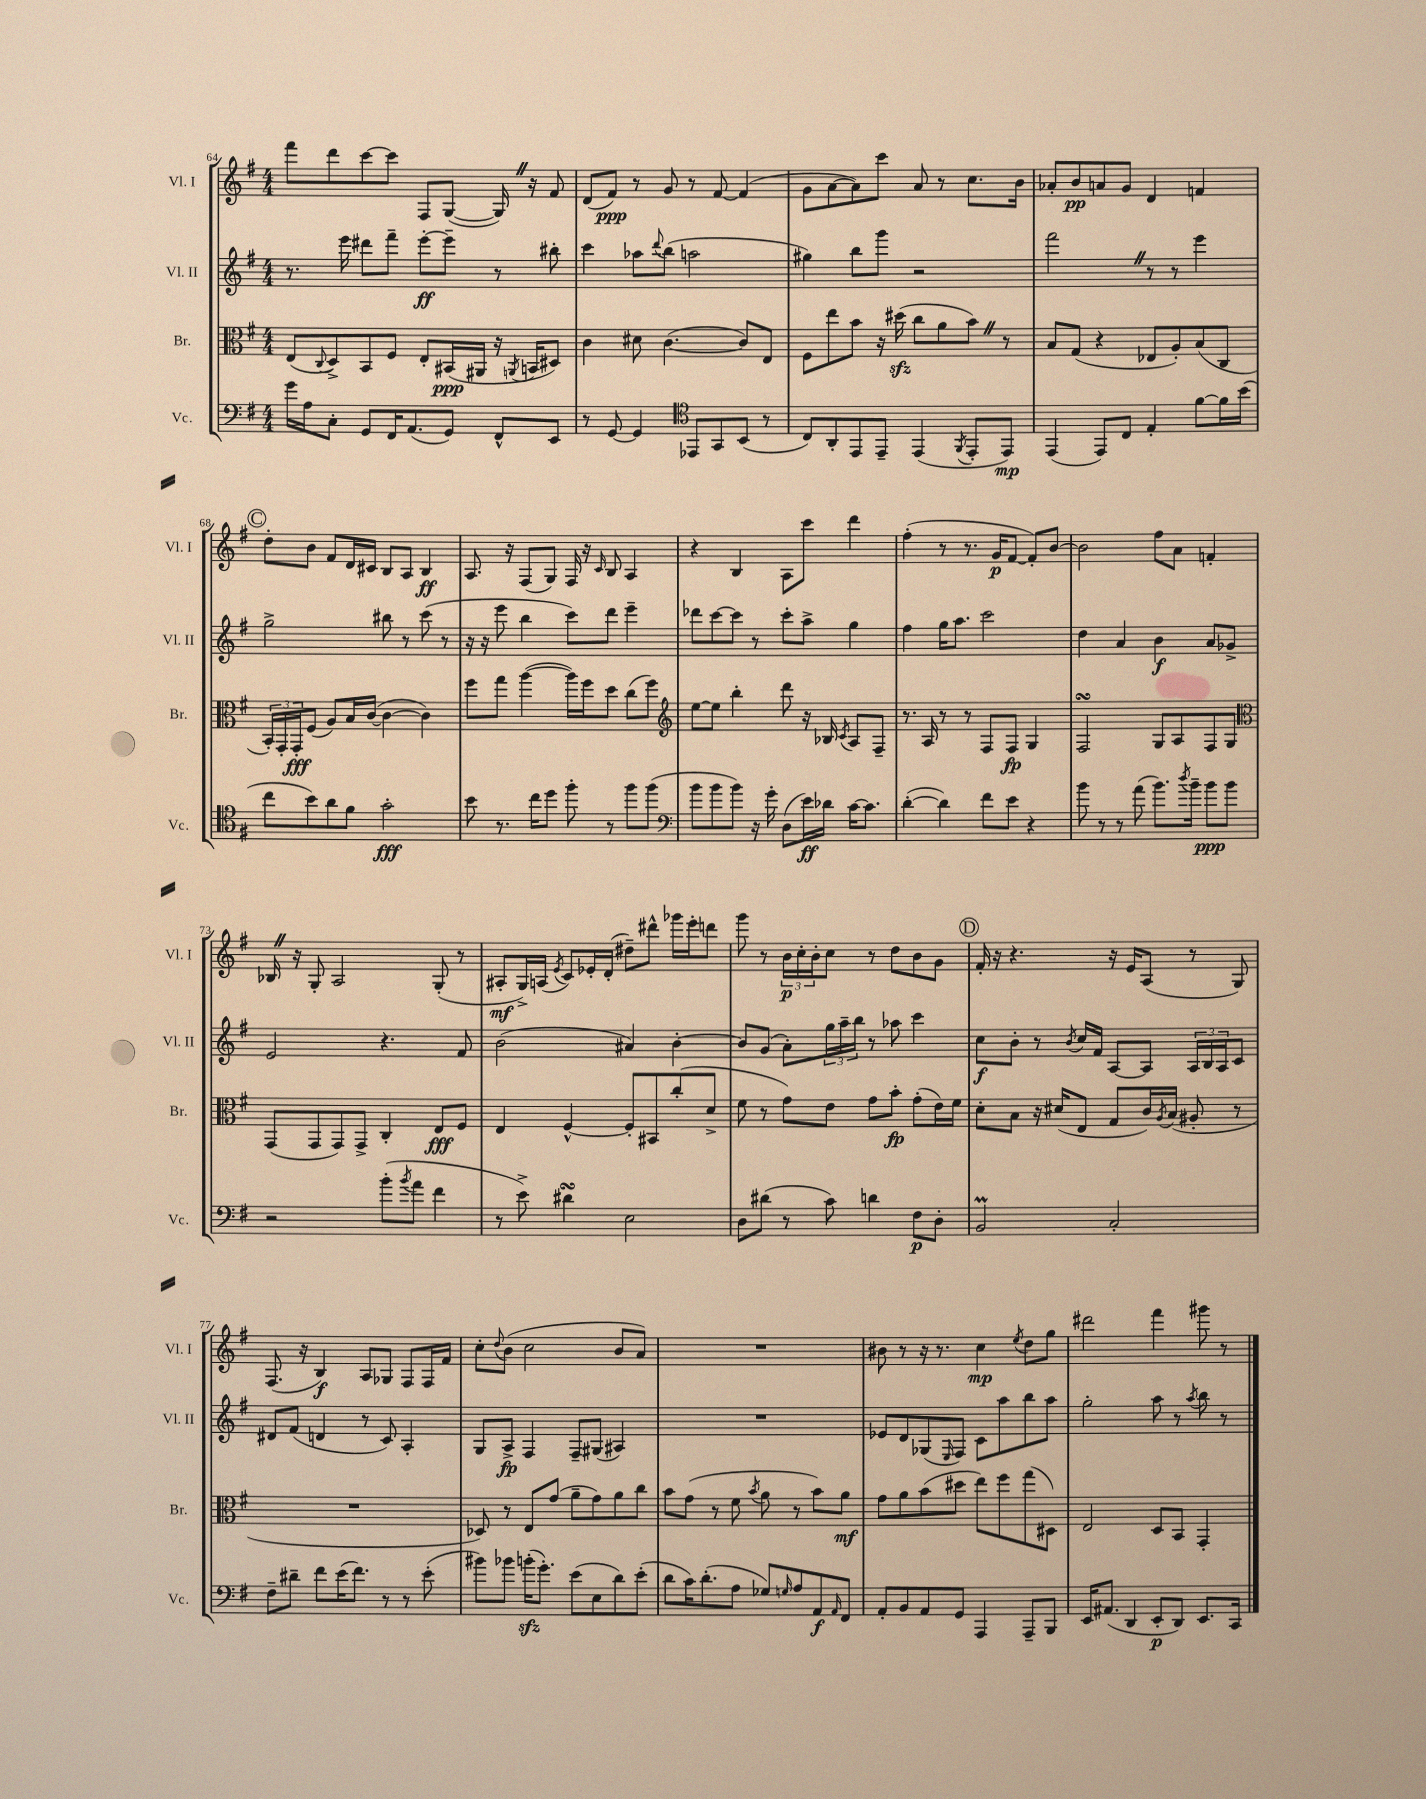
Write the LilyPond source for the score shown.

<<
\new StaffGroup <<
\new Staff = "s0" \with { instrumentName = "Vl. I" shortInstrumentName = "Vl. I" } {
    \clef treble \key g \major \numericTimeSignature \time 4/4
    fis'''8 d'''8 c'''8~ c'''8 fis8 g8~( g16) \once \override BreathingSign.text = \markup { \musicglyph "scripts.caesura.straight" } \breathe r16 fis'8 |
    d'8( fis'8\ppp) r8 g'8 r8 fis'8~ fis'4( |
    g'8 a'8~ a'8) c'''8 a'8 r8 c''8. b'16 |
    aes'8-. b'8\pp a'8 g'8 d'4 f'4 |
    \mark \markup { \circle "C" } d''8-. b'8 fis'8 d'16 cis'16 b8 a8 b4\ff |
    a8. r16 fis8( g8) fis16 r16 \grace { c'16 } b8 a4 |
    r4 b4 a8 c'''8 d'''4 |
    fis''4-.( r8 r8. g'16\p fis'8~ fis'8-.) b'8~ |
    b'2 fis''8 a'8 f'4-. |
    bes16 \once \override BreathingSign.text = \markup { \musicglyph "scripts.caesura.straight" } \breathe r16 g8-. a2 g8-.( r8 |
    ais8-.\mf g16->) a16( \acciaccatura { e'8 } c'8) ees'16-. d'16-.( dis''8--) dis'''8-^ ges'''16 e'''16-. d'''8 |
    g'''8 r8 \tuplet 3/2 { b'16\p c''16-. b'16-. } c''8 r8 d''8 b'8 g'8 |
    \mark \markup { \circle "D" } fis'16-. r16 r4. r16 e'16 a8( r8 g8) |
    fis8.( r16 b4\f) a8 ges8 fis8 fis16 fis'16 |
    c''8-. \appoggiatura { d''8 } b'8( c''2 b'8 a'8) |
    R1 |
    bis'8 r8 r16 r8. c''4\mp \acciaccatura { e''8 } d''8 g''8 |
    dis'''2 fis'''4 gis'''8 r8 \bar "|." |
}
\new Staff = "s1" \with { instrumentName = "Vl. II" shortInstrumentName = "Vl. II" } {
    \clef treble \key g \major \numericTimeSignature \time 4/4
    r8. e'''16 dis'''8 fis'''8-- e'''8~-.\ff e'''8-- r8 bis''8-. |
    c'''4 aes''8 \appoggiatura { d'''8 } b''8( a''2 |
    gis''4) b''8 g'''8 r2 |
    fis'''2 \once \override BreathingSign.text = \markup { \musicglyph "scripts.caesura.straight" } \breathe r8 r8 e'''4 |
    \mark \markup { \circle "C" } g''2-> bis''8 r8 c'''8( r8 |
    r16 r16 e'''8 b''4 c'''8) d'''8 e'''4-- |
    des'''8 c'''8~ c'''8 r8 c'''8-. a''8-> g''4 |
    fis''4 g''16 a''8. c'''2 |
    d''4 a'4 b'4\f a'8 ges'8-> |
    e'2 r4. fis'8 |
    b'2( ais'4) b'4~-. |
    b'8 g'8( a'8-.) \tuplet 3/2 { g''16 a''16-- b''16 } r8 aes''8 c'''4 |
    \mark \markup { \circle "D" } c''8\f b'8-. r8 \acciaccatura { b'8 } c''16 fis'16 a8~ a8 \tuplet 3/2 { a16 b16 a16 } c'8 |
    dis'8 fis'8( d'4 r8 c'8) a4-. |
    g8 a8->\fp fis4 fis8-- gis8( ais4) |
    R1 |
    ees'8 d'8 ges8( \grace { e16 } fis8) c'8 a''8 b''8 a''8 |
    g''2-. a''8 r8 \acciaccatura { a''8 } b''8 r8 \bar "|." |
}
\new Staff = "s2" \with { instrumentName = "Br." shortInstrumentName = "Br." } {
    \clef alto \key g \major \numericTimeSignature \time 4/4
    e8( \appoggiatura { c8 } d8->) b,8 fis8 e8-. bis,16\ppp( ais,16 r16 \acciaccatura { a,8 } b,16 dis8) |
    c'4 dis'8 c'4.~( c'8) e8 |
    fis8 e''8 b'8 r16 dis''16\sfz( c''8 a'8 b'8) \once \override BreathingSign.text = \markup { \musicglyph "scripts.caesura.straight" } \breathe r8 |
    b8 g8( r4 ees8 a8-.) b8( c8 |
    \mark \markup { \circle "C" } \tuplet 3/2 { b,16-.) g,16-. g,16-.\fff } fis8( a8) b16 c'16~( c'4~ c'4) |
    fis''8 g''8 a''4~( a''16) fis''16 d''8 c''8( fis''8) |
    \clef treble e''8~ e''8 b''4-. d'''8 r16 bes16 \acciaccatura { c'8 } a8 fis8-- |
    r8. a16 r8 r8 fis8 fis8\fp g4 |
    fis2\turn g8 a8 fis8 g8 |
    \clef alto g,8( g,8 g,8) g,8-> c4-. e8\fff fis8 |
    e4 fis4~-^ fis8-. bis,8 c''8-.( d'8-> |
    fis'8 r8 g'8) e'8 g'8 b'8-.\fp g'8-.( e'16) fis'16 |
    \mark \markup { \circle "D" } d'8-. b8 r16 dis'16( e8 g8 c'16) \acciaccatura { a8 } b16( ais8-. r8 |
    R1 |
    des8) r8 e8 g'8( a'8-- g'8) a'8 c''8 |
    b'8 g'8( r8 fis'8 \acciaccatura { b'8 } a'8 r8 b'8) a'8\mf |
    g'8 a'8 b'8( dis''8 e''8) fis''8 g''8( dis8) |
    e2 d8 b,8 g,4-. \bar "|." |
}
\new Staff = "s3" \with { instrumentName = "Vc." shortInstrumentName = "Vc." } {
    \clef bass \key g \major \numericTimeSignature \time 4/4
    g'16 a16 c8-. g,8 fis,16 a,8.( g,8) fis,8-^ e,8 |
    r8 g,8~ g,4 \clef tenor ees,8 g,8 b,8( r8 |
    c8) a,8-. e,8 e,8-- e,4( \acciaccatura { fis,8 } e,8-. e,8\mp) |
    e,4( e,8) c8 e4-. fis'8~ fis'16 b'16( |
    \mark \markup { \circle "C" } c''8 b'8) a'8 fis'8 g'2-.\fff |
    b'8 r8. c''16 d''8 fis''8-. r8 fis''8 fis''8( |
    \clef bass b'8 b'8 b'8) r16 g'16-. d8( e'16\ff) des'16 c'16~ c'8. |
    d'4~-.( d'4) fis'8 e'8 r4 |
    b'8 r8 r8 a'8( b'8.) \acciaccatura { d''8 } b'16-- b'8\ppp b'8 |
    r2 b'8-.( \acciaccatura { b'8 } a'8 fis'4 |
    r8 e'8->) dis'4\turn e2 |
    d8 dis'8( r8 c'8) d'4 fis8\p d8-. |
    \mark \markup { \circle "D" } b,2\prall c2-. |
    fis8-- dis'8-- fis'8 e'16( fis'8.) r8 r8 e'8-.( |
    bis'8) bes'8 b'16-.\sfz( g'8.-.) e'8( e8 d'8) e'8-.( |
    d'8 c'16) d'8.-.( a8 ges8) \grace { g16 } a8 a,8\f \grace { a,16 } fis,8 |
    a,8-. b,8 a,8 g,8 a,,4 a,,8-- b,,8 |
    e,16 ais,8.( d,4 e,8-.\p d,8) e,8. c,16 \bar "|." |
}
>>
>>
\layout { \context { \Score currentBarNumber = #64 } }
